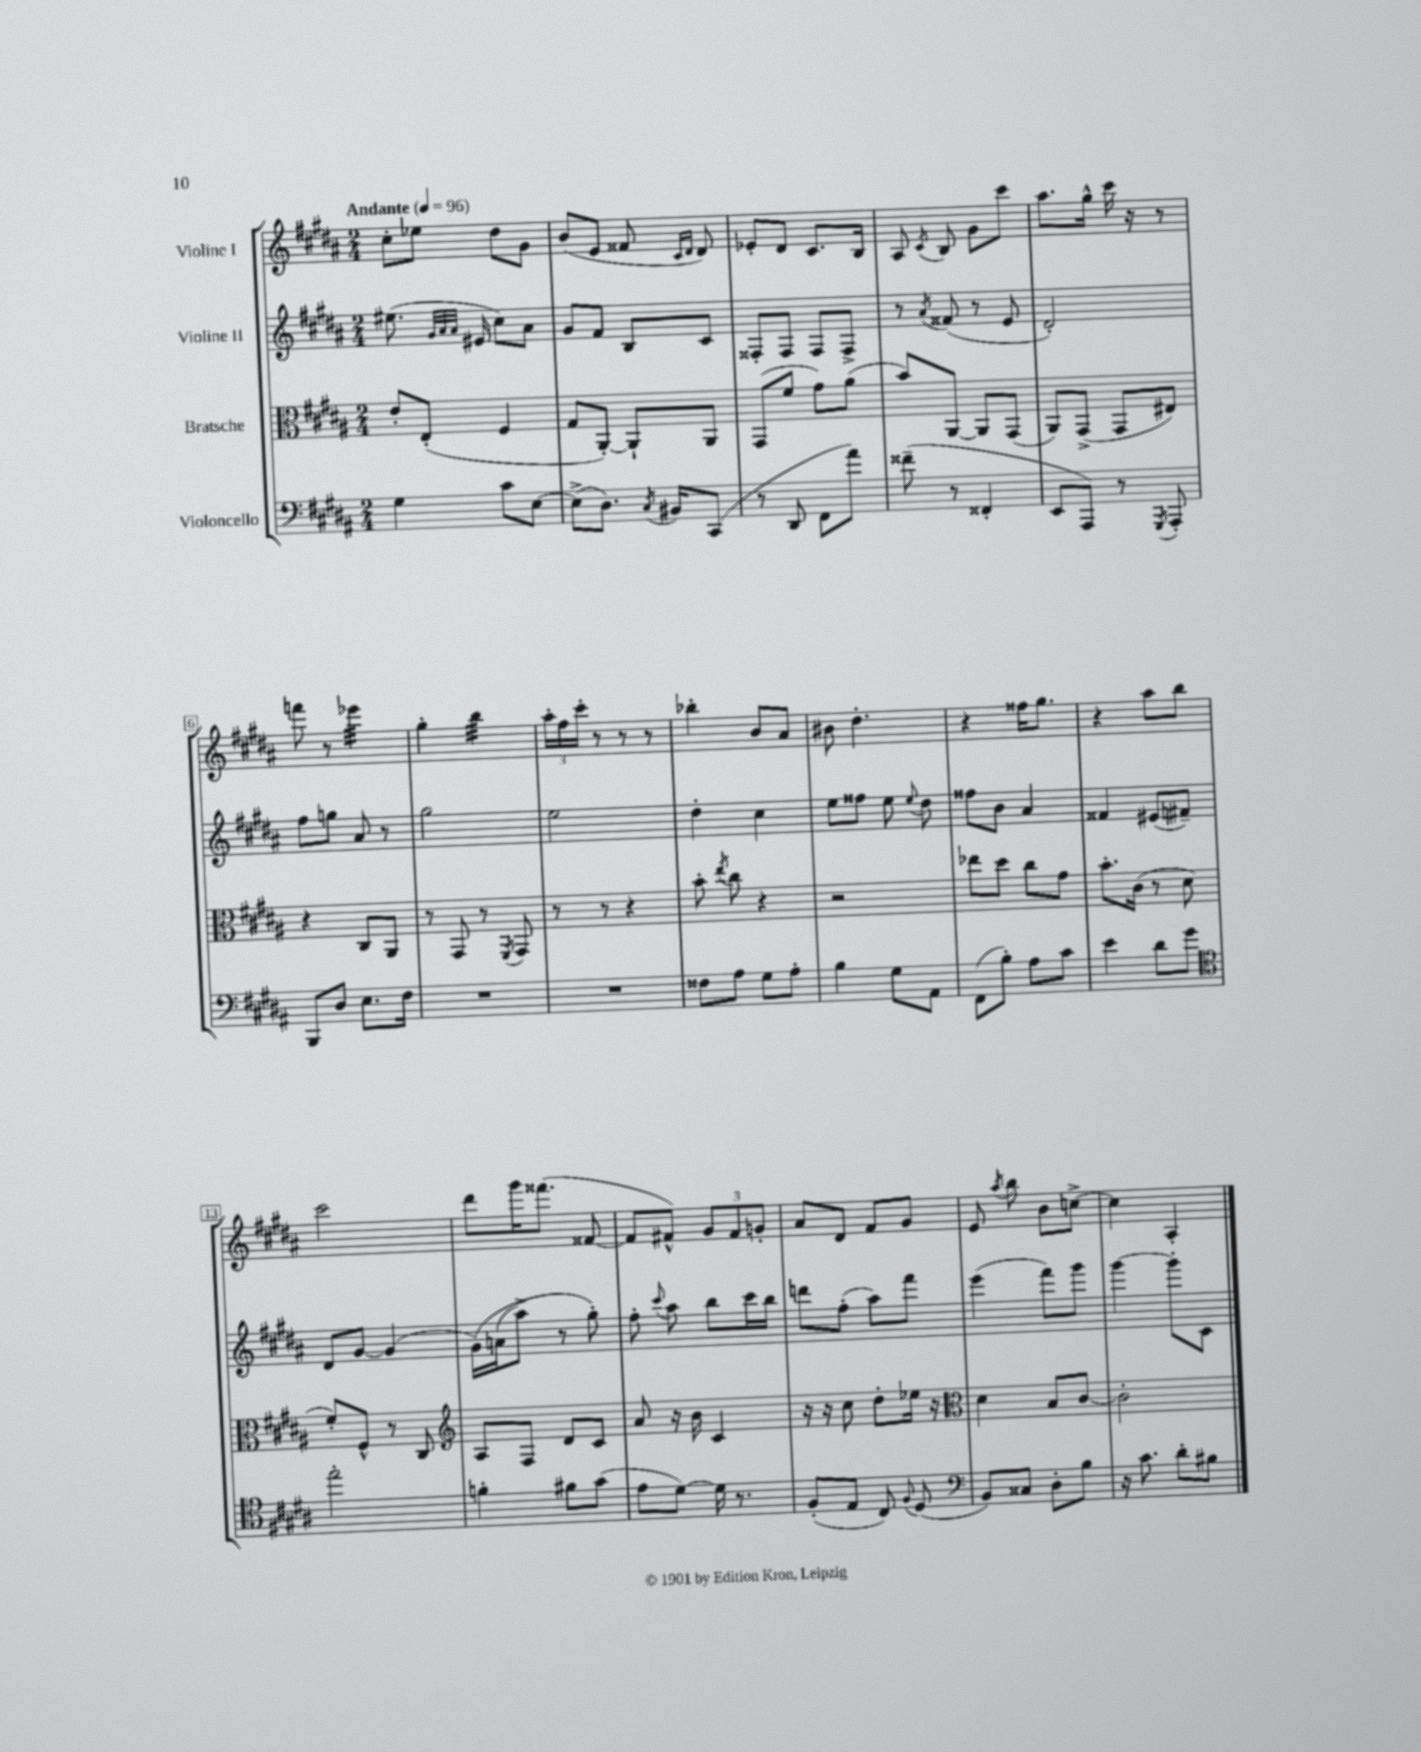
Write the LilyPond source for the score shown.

<<
\new StaffGroup <<
\new Staff = "s0" \with { instrumentName = "Violine I" } {
    \clef treble \key b \major \numericTimeSignature \time 2/4 \tempo "Andante" 4 = 96
    \autoBeamOff cis''8[-. ees''8] dis''8[ gis'8] |
    b'8[( e'8] fisis'8 \grace { cis'16[ dis'16] } dis'8) |
    ees'8[-. dis'8] cis'8.[ b16] |
    ais8 \acciaccatura { cis'8 } b8 gis'8[ cis'''8] |
    ais''8.[ gis''16]-^ cis'''16 r16 r8 |
    f'''8 r8 ees'''4:32 |
    gis''4-. b''4:32 |
    \tuplet 3/2 { ais''16[-. fis''16 cis'''16]-. } r8 r8 r8 |
    bes''4-. b'8[ ais'8] |
    bis'8 dis''4.-. |
    r4 fisis''16[ gis''8.] |
    r4 ais''8[ b''8] |
    cis'''2 |
    dis'''8[ gis'''16 fisis'''8.]( fisis'8~ |
    fisis'8[ fis'8]-^) \tuplet 3/2 { gis'8[ fis'8 g'8]-. } |
    ais'8[ dis'8] fis'8[ gis'8] |
    e'8 \acciaccatura { ais''8 } b''8 b'8[ c''8]~-> |
    c''4 ais4-. \bar "|." |
}
\new Staff = "s1" \with { instrumentName = "Violine II" } {
    \clef treble \key b \major \numericTimeSignature \time 2/4
    \autoBeamOff eis''8.( \grace { gis'32[ ais'32 ais'32] } eis'16 cis''8[) ais'8] |
    gis'8[ fis'8] b8[ cis'8] |
    fisis8[-. fisis8] fisis8[ fisis8]-> |
    r8 \acciaccatura { ais'8 } fisis'8( r8 e'8 |
    dis'2-.) |
    fis''8[ g''8] ais'8 r8 |
    gis''2 |
    e''2 |
    dis''4-. cis''4 |
    e''8[ fisis''8] e''8 \appoggiatura { e''8 } dis''8 |
    fisis''8[ b'8] ais'4 |
    fisis'4 eis'8[( fis'8]--) |
    dis'8[ gis'8]~ gis'4( |
    gis'16[)\( a'16( ais''8]->) r8 gis''8-.\) |
    fis''8-. \appoggiatura { cis'''8 } ais''8 b''8[ cis'''16 b''16] |
    d'''8[ fis''8]-.( ais''8[) fis'''8] |
    e'''4( fis'''8[) gis'''8] |
    gis'''4~ gis'''8[-. cis'8] \bar "|." |
}
\new Staff = "s2" \with { instrumentName = "Bratsche" } {
    \clef alto \key b \major \numericTimeSignature \time 2/4
    \autoBeamOff e'8[-. e8]-.( fis4 |
    gis8[ ais,8]~-.) ais,8[-! ais,8] |
    gis,8[( fis'8] gis'8[) ais'8]( |
    b'8[) ais,8]~ ais,8[ gis,8]( |
    ais,8[) gis,8]->( gis,8[ eis8]) |
    r4 cis8[ ais,8] |
    r8 gis,8 r8 \acciaccatura { fis,8 } gis,8 |
    r8 r8 r4 |
    b'8-. \acciaccatura { e''8 } cis''8 r4 |
    r2 |
    ees''8[ dis''8] cis''8[ gis'8] |
    b'8.[-. cis'16]( r8 dis'8 |
    fis'8[-.) fis8]-^ r8 cis8 |
    \clef treble ais8[ fis8] dis'8[ cis'8] |
    ais'8 r16 b'16 cis'4 |
    r16 r16 cis''8 dis''8[-. ees''16] r16 |
    \clef alto dis'4 b8[ cis'8]~ |
    cis'2-. \bar "|." |
}
\new Staff = "s3" \with { instrumentName = "Violoncello" } {
    \clef bass \key b \major \numericTimeSignature \time 2/4
    \autoBeamOff gis4 cis'8[ e8]~ |
    e8[->( dis8.]) \acciaccatura { cis8 } bis,16[ cis,8]( |
    r8 dis,8 fis,8[ ais'8]) |
    fisis'8--( r8 fisis,4-. |
    e,8[ ais,,8]) r8 \acciaccatura { gis,,8 } ais,,8-. |
    b,,8[ dis8] e8.[ fis16] |
    R2 |
    R2 |
    fisis8[ ais8] gis8[ ais8]-. |
    b4 gis8[ ais,8] |
    fis,8[( b8]-.) ais8[ cis'8] |
    e'4 dis'8[ gis'8] |
    \clef tenor e''2-. |
    f'4-. fis'8[ gis'8]( |
    e'8[ dis'8]~) dis'16 r8. |
    fis8[-.( e8] cis8) \appoggiatura { fis8 } dis8( |
    \clef bass b,8[) cisis8] dis8[-. b8] |
    r16 cis'8. dis'8[-. bis8] \bar "|." |
}
>>
>>
\layout { \context { \Score \override BarNumber.stencil = #(make-stencil-boxer 0.1 0.3 ly:text-interface::print) } }
